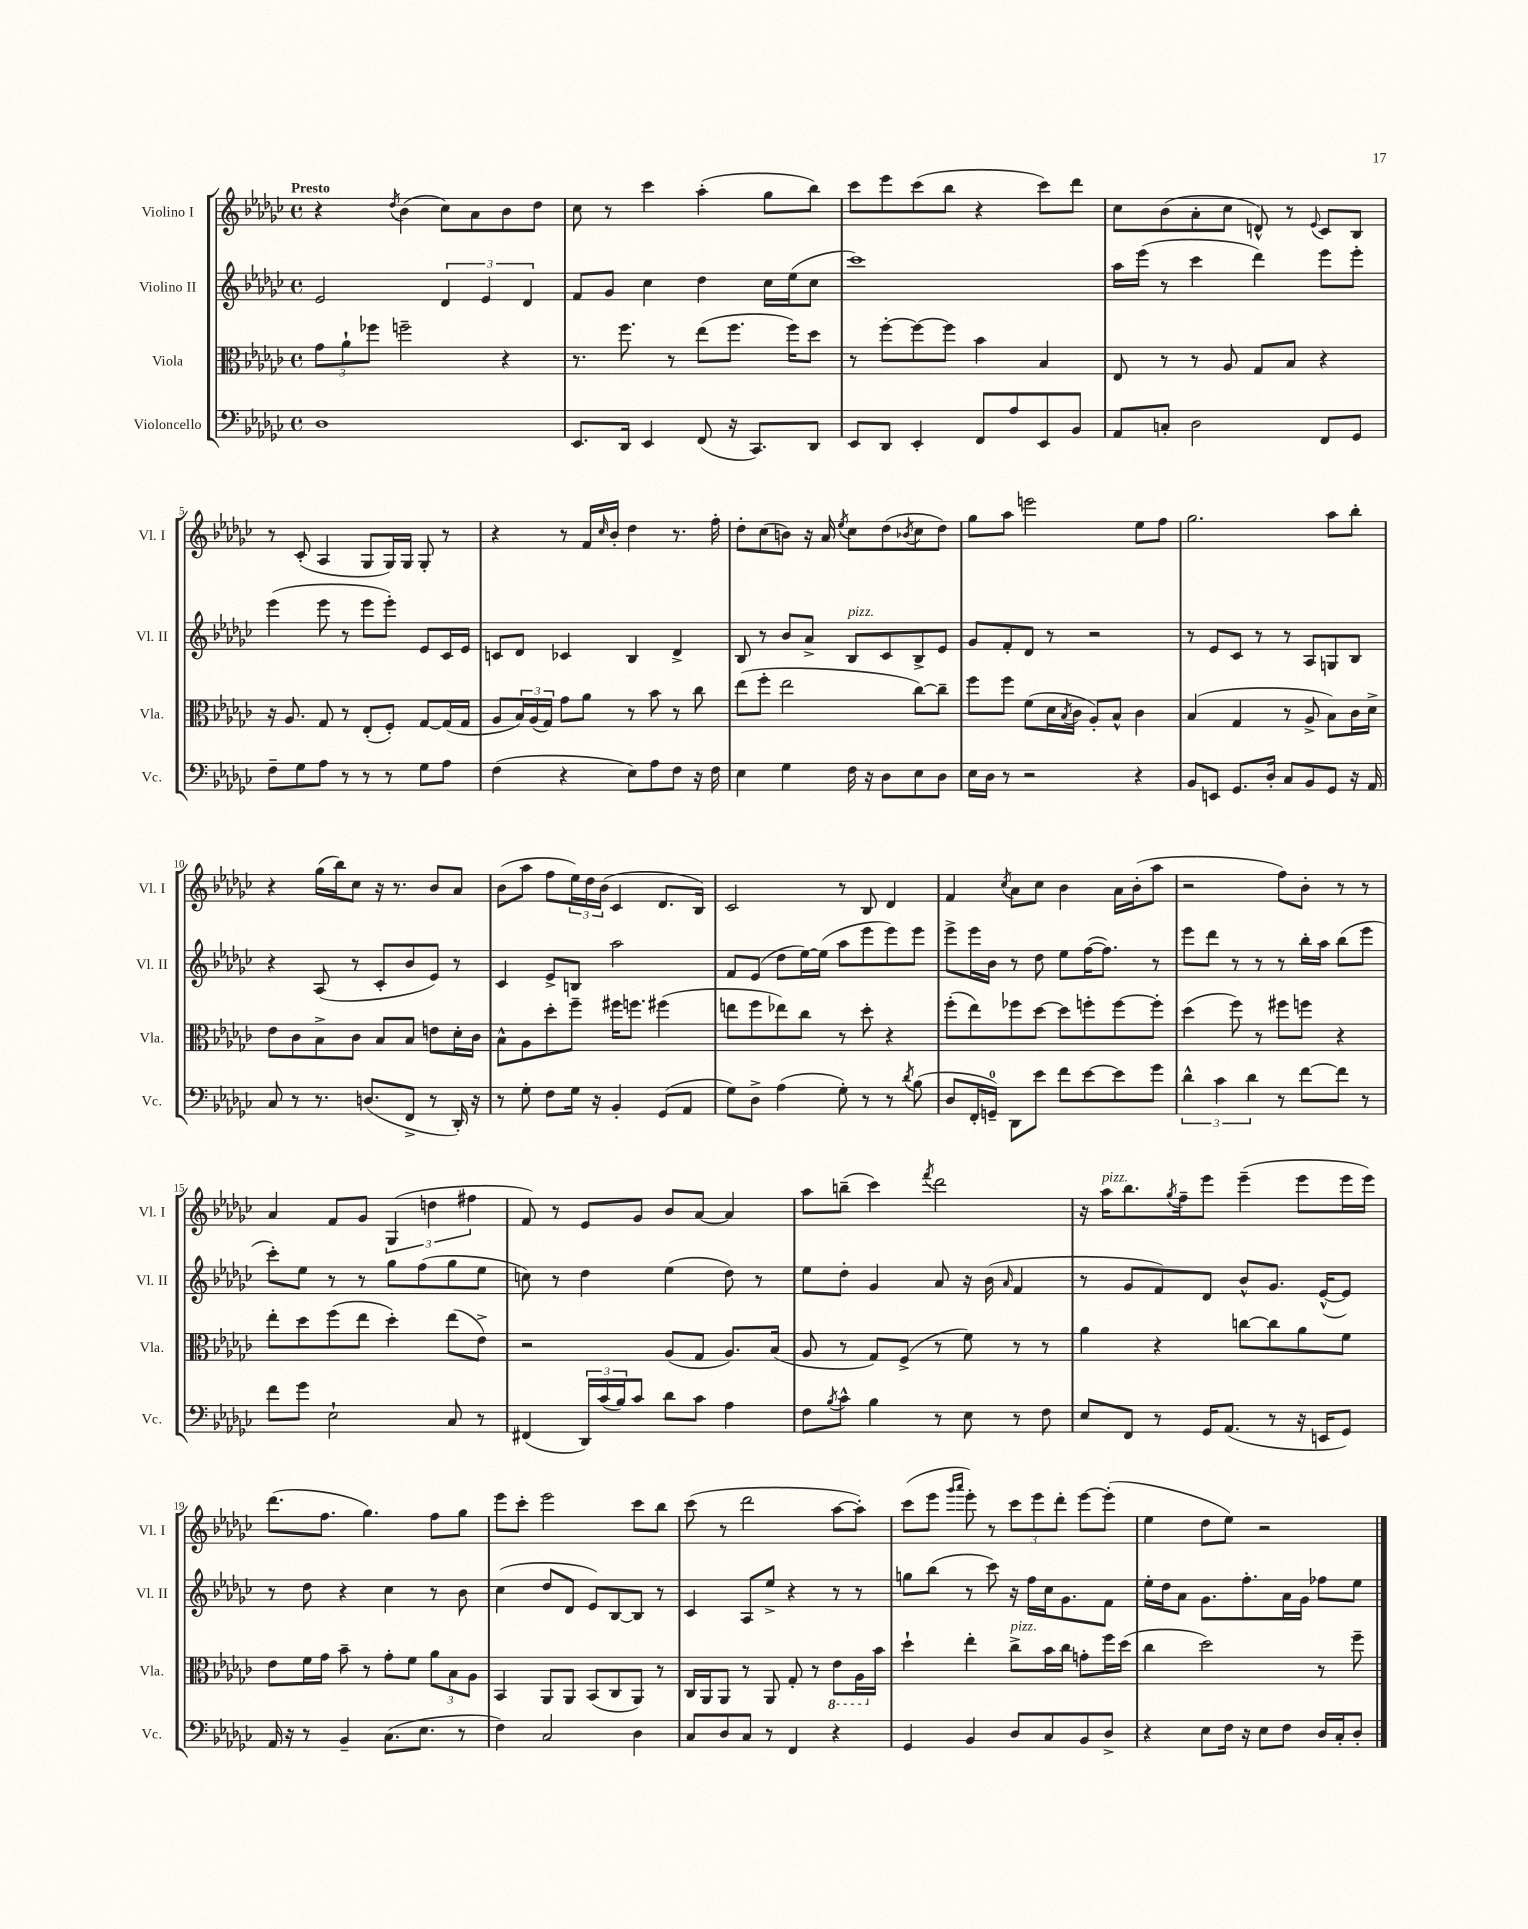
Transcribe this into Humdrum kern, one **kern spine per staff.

**kern	**kern	**kern	**kern
*part4	*part3	*part2	*part1
*staff4	*staff3	*staff2	*staff1
*I"Violoncello	*I"Viola	*I"Violino II	*I"Violino I
*I'Vc.	*I'Vla.	*I'Vl. II	*I'Vl. I
*clefF4	*clefC3	*clefG2	*clefG2
*k[b-e-a-d-g-c-]	*k[b-e-a-d-g-c-]	*k[b-e-a-d-g-c-]	*k[b-e-a-d-g-c-]
*M4/4	*M4/4	*M4/4	*M4/4
*met(c)	*met(c)	*met(c)	*met(c)
=1	=1	=1	=1
!	!	!	!LO:TX:a:B:t=Presto
1D-	12g-\L	2e-/	4r
.	12a-`\	.	.
.	12ff-X\J	.	.
.	.	.	8qdd-/
.	2ffn~\	.	(4b-\
.	.	6d-/	8cc-\L)
.	.	.	8a-\
.	.	6e-/	.
.	4r	.	8b-\
.	.	6d-/	.
.	.	.	8dd-\J
=2	=2	=2	=2
8.EE-/L	8.r	8f/L	8cc-\
.	.	8g-/J	8r
16DD-/Jk	8.ff\	.	.
4EE-/	.	4cc-\	4ccc-\
.	8r	.	.
(8FF/	(8ee-\L	4dd-\	(4aa-'\
16r	8.ff\J	.	.
8.CC-/L)	.	.	.
.	.	16cc-\LL	8gg-\L
.	16ff\KL)	(16ee-\J	.
8DD-/J	8dd-\J	8cc-\J	8bb-\J)
=3	=3	=3	=3
8EE-/L	8r	1ccc-)	8ccc-\L
8DD-/J	[8ff'\L	.	8eee-\
4EE-'/	8ff\_	.	(8ccc-\
.	8ff\J]	.	8bb-\J
8FF/L	4b-\	.	4r
8A-/	.	.	.
8EE-/	4B-/	.	8ccc-\L)
8BB-/J	.	.	8ddd-\J
=4	=4	=4	=4
8AA-/L	8E-/	16aa-\LL	8cc-\L
.	.	(16eee-\JJ	.
8Cn'/J	8r	8r	(8b-\
2D-\	8r	4ccc-\	8a-'\
.	8A-/	.	8cc-\J
.	8G-/L	4ddd-\)	8dn^^/)
.	8B-/J	.	8r
.	.	.	8qqe-/
8FF/L	4r	8eee-\L	8c-/L
8GG-/J	.	8eee-'\J	8B-/J
!!LO:LB:g=z
=5	=5	=5	=5
8F~\L	16r	(4eee-\	8r
.	8.A-/	.	.
8G-\	.	.	(8c-'/
8A-\J	8G-/	8eee-\	4A-/
8r	8r	8r	.
8r	(8E-'/L	8eee-\L	8G-/L
8r	8F'/J)	8eee-'\J)	16G-/L)
.	.	.	16G-/JJ
8G-\L	[8G-/L	8e-/L	8G-'/
8A-\J	(16G-/L]	16c-/L	8r
.	16G-/JJ	16e-/JJ	.
=6	=6	=6	=6
(4F\	8A-/L	8cn/L	4r
.	24B-/L)	8d-/J	.
.	(24A-/	.	.
.	24G-/JJ)	.	.
4r	8g-\L	4c-X/	8r
.	8a-\J	.	16f/LL
.	.	.	16qqcc-/
.	.	.	16b-'/JJ
8E-\L)	8r	4B-/	4dd-\
8A-\	8b-\	.	.
8F\J	8r	4d-^/	8.r
16r	8cc-\	.	.
16F\	.	.	16ff'\
=7	=7	=7	=7
4E-\	(8ee-\L	8B-/	8dd-'\L
.	8ff'\J	8r	(8cc-\
4G-\	2ee-\	8b-/L	8bn\J)
.	.	8a-^/J	16r
.	.	.	16a-/
.	.	.	8qee-/
!	!	!LO:TX:a:i:t=pizz.	!
16F\	.	8B-/L	8cc-\L
16r	.	.	.
8D-\L	.	8c-/	(8dd-\
.	.	.	8qb-X/
8E-\	[8cc-\L)	8B-^/	8cc-\
8D-\J	8cc-~\J]	8e-/J	8dd-\J)
=8	=8	=8	=8
16E-\LL	8ff\L	8g-/L	8gg-\L
16D-\JJ	.	.	.
8r	8ff\J	8f'/	8aa-\J
2r	(8f\L	8d-/J	2eeen\
.	16d-\L	8r	.
.	8qB-/	.	.
.	16c-\JJ	.	.
.	8A-'/L)	2r	.
.	8B-^^/J	.	.
4r	4c-\	.	8ee-\L
.	.	.	8ff\J
=9	=9	=9	=9
8BB-/L	(4B-/	8r	2.gg-\
8EEn/J	.	8e-/L	.
8.GG-/L	4G-/	8c-/J	.
.	.	8r	.
16D-'/Jk	.	.	.
8C-/L	8r	8r	.
8BB-/	8A-^/	8A-/L	.
8GG-/J	8B-\L)	8Gn/	8aa-\L
16r	16c-\L	8B-/J	8bb-'\J
16AA-/	16d-^\JJ	.	.
!!LO:LB:g=z
=10	=10	=10	=10
8C-/	8e-\L	4r	4r
8r	8c-\	.	.
8.r	8B-^\	(8A-/	(16gg-\LL
.	.	.	16bb-\J)
.	8c-\J	8r	8cc-\J
(8.Dn/L	.	.	.
.	8B-/L	8c-'/L	16r
.	.	.	8.r
8FF^/J	8B-/J	8b-/	.
8r	8en\L	8e-/J)	8b-/L
16DD-'/)	16d-'\L	8r	8a-/J
16r	16c-\JJ	.	.
=11	=11	=11	=11
8r	8B-^^\L	4c-/	(8b-\L
8G-'\	8A-\	.	8aa-\J
8F\L	8dd-'\	8e-^/L	8ff\L
16G-\Jk	8ff~\J	8Bn/J	24ee-\L)
.	.	.	24dd-\
16r	.	.	.
.	.	.	(24b-\JJ
4BB-'/	16ff#X\KL	2aa-\	4c-/
.	8.ffn\J	.	.
(8GG-/L	(4ff#X\	.	8.d-/L
8AA-/J	.	.	.
.	.	.	16B-/Jk)
=12	=12	=12	=12
8G-\L)	8een\L	8f/L	2c-/
8D-^\J	8ff\	(8e-/J	.
(4A-\	8ee-X\)	8dd-\L	.
.	8cc-\J	[16ee-\L)	.
.	.	(16ee-\JJ]	.
8G-'\)	8r	8aa-\L	8r
8r	8dd-'\	8eee-\	8B-/
8r	4r	8eee-\)	4d-/
8qd-/	.	.	.
(8B-\	.	8eee-\J	.
=13	=13	=13	=13
8D-/L	(8ff'\L	8eee-^\L	4f/
16FF'/L	8ee-\)	16eee-\L	.
16GGn~/JJ)	.	16b-\JJ	.
.	.	.	8qcc-/
8DD-\L	8ff-X\	8r	8a-\L
8e-\J	[8dd-\J	8dd-\	8cc-\J
8f\L	8dd-\L]	8ee-\L	4b-\
[8e-\	8ffn'\	([16ff\K	.
.	.	8.ff\J])	.
8e-\]	[8ff\	.	16a-\LL
.	.	.	(16b-'\J
8g-\J	8ff'\J]	8r	8aa-\J
=14	=14	=14	=14
6d-^^\	(4dd-\	8eee-\L	2r
.	.	8ddd-\J	.
6c-\	.	.	.
.	8ff\)	8r	.
6d-\	.	.	.
.	8r	8r	.
8r	8ff#X\L	8r	8ff\L)
[8f\L	8ffn\J	16bb-'\LL	8b-'\J
.	.	16aa-\JJ	.
8f\J]	4r	(8bb-\L	8r
8r	.	8eee-\J	8r
!!LO:LB:g=z
=15	=15	=15	=15
8f\L	8ee-'\L	8ccc-'\L)	4a-/
8g-\J	8dd-\	8ee-\J	.
2E-`\	(8ff\	8r	8f/L
.	8ee-\J	8r	8g-/J
.	4dd-'\)	8gg-\L	(6G-/
.	.	(8ff\	.
.	.	.	6ddn\
8C-/	(8ee-\L	8gg-\	.
.	.	.	6ff#X\
8r	8e-^\J)	8ee-\J	.
=16	=16	=16	=16
(4FF#X/	2r	8ccn\)	8f/)
.	.	8r	8r
24DD-/LL)	.	4dd-\	8e-/L
(24c-/	.	.	.
24B-/J)	.	.	.
8c-/J	.	.	8g-/J
8d-\L	(8A-/L	(4ee-\	8b-/L
8c-\J	8G-/J	.	[8a-/J
4A-\	8.A-/L)	8dd-\)	4a-/]
.	.	8r	.
.	(16B-/Jk	.	.
=17	=17	=17	=17
8F\L	8A-/	8ee-\L	8aa-\L
8qB-/	.	.	.
8c-^^\J	8r	8dd-'\J	(8bbn~\J
4B-\	8G-/L)	4g-/	4ccc-\)
.	(8F^/J	.	.
.	.	.	8qfff/
8r	8r	8a-/	2ddd-\
8E-\	8f\)	16r	.
.	.	(16b-\	.
.	.	16qqa-/	.
8r	8r	4f/	.
8F\	8r	.	.
=18	=18	=18	=18
8E-/L	4a-\	8r	16r
!	!	!	!LO:TX:a:i:t=pizz.
.	.	.	16aa-\KL
8FF/J	.	8g-/L	8.bb-\
8r	4r	8f/)	.
.	.	.	8qgg-/
.	.	.	16ff~\k
16GG-/KL	.	8d-/J	8eee-\J
(8.AA-/J	.	.	.
.	[8ccn\L	8b-^^/L	(4eee-~\
8r	8cc\]	8.g-/J	.
16r	8a-\	.	8eee-\L
16EEn/KL	.	([16e-^^/KL	.
8GG-/J)	8f\J	8e-/J])	16eee-\L
.	.	.	16eee-\JJ)
!!LO:LB:g=z
=19	=19	=19	=19
16AA-/	8e-\L	8r	(8.ddd-\L
16r	.	.	.
8r	16f\L	8dd-\	.
.	16g-\JJ	.	8.ff\J
4BB-~/	8b-~\	4r	.
.	8r	.	4.gg-\)
(8.C-\L	8g-'\L	4cc-\	.
.	8f\J	.	.
8.E-\J	.	.	.
.	12a-\L	8r	8ff\L
.	12B-\	.	.
8r	.	8b-\	8gg-\J
.	12A-\J	.	.
=20	=20	=20	=20
4F\)	4BB-/	(4cc-\	8eee-\L
.	.	.	8ccc-'\J
2C-/	8AA-/L	8dd-/L	2eee-\
.	8AA-/J	8d-/J	.
.	(8BB-/L	8e-/L)	.
.	8C-/	[8B-/	.
4D-\	8AA-/J)	8B-/J]	8ccc-\L
.	8r	8r	8bb-\J
=21	=21	=21	=21
8C-/L	16C-/LL	4c-/	(8ccc-\
.	16AA-/J	.	.
8D-/	8AA-/J	.	8r
8C-/J	8r	8A-/L	2ddd-\
8r	8AA-/	8ee-^/J	.
4FF/	8G-'/	4r	.
.	8r	.	.
*	*8ba	*	*
4r	8E-\L	8r	[8aa-\L
.	16AA-\L	8r	8aa-'\J])
*	*X8ba	*	*
.	16b-\JJ	.	.
=22	=22	=22	=22
4GG-/	4dd-`\	8ggn\L	(8ccc-\L
.	.	(8bb-\J	8eee-\J
.	.	.	16qqggg-/LL
.	.	.	16qqaaa-/JJ
4BB-/	4ee-'\	8r	8eee-'\)
.	.	8ccc-\)	8r
!	!LO:TX:a:i:t=pizz.	!	!
8D-/L	8cc-^\L	16r	12ccc-\L
.	.	16ff\LL	.
.	.	.	12eee-\
8C-/	16b-\L	16cc-\J	.
.	.	.	12ddd-'\J
.	16cc-\JJ	8.g-\	.
8BB-/	8gn'\L	.	[8eee-\L
8D-^/J	16ff\L	8f\J	(8eee-'\J]
.	(16dd-\JJ	.	.
=23	=23	=23	=23
4r	4cc-\	16ee-'\LL	4ee-\
.	.	16dd-\J	.
.	.	8a-\J	.
8E-\L	2dd-\)	8.g-\L	8dd-\L
16F\Jk	.	.	8ee-\J)
16r	.	8.ff'\	.
8E-\L	.	.	2r
8F\J	.	16a-\L	.
.	.	16g-\JJ	.
16D-/LL	8r	8ff-X\L	.
16C-'/J	.	.	.
8D-'/J	8ff~\	8ee-\J	.
==	==	==	==
*-	*-	*-	*-
